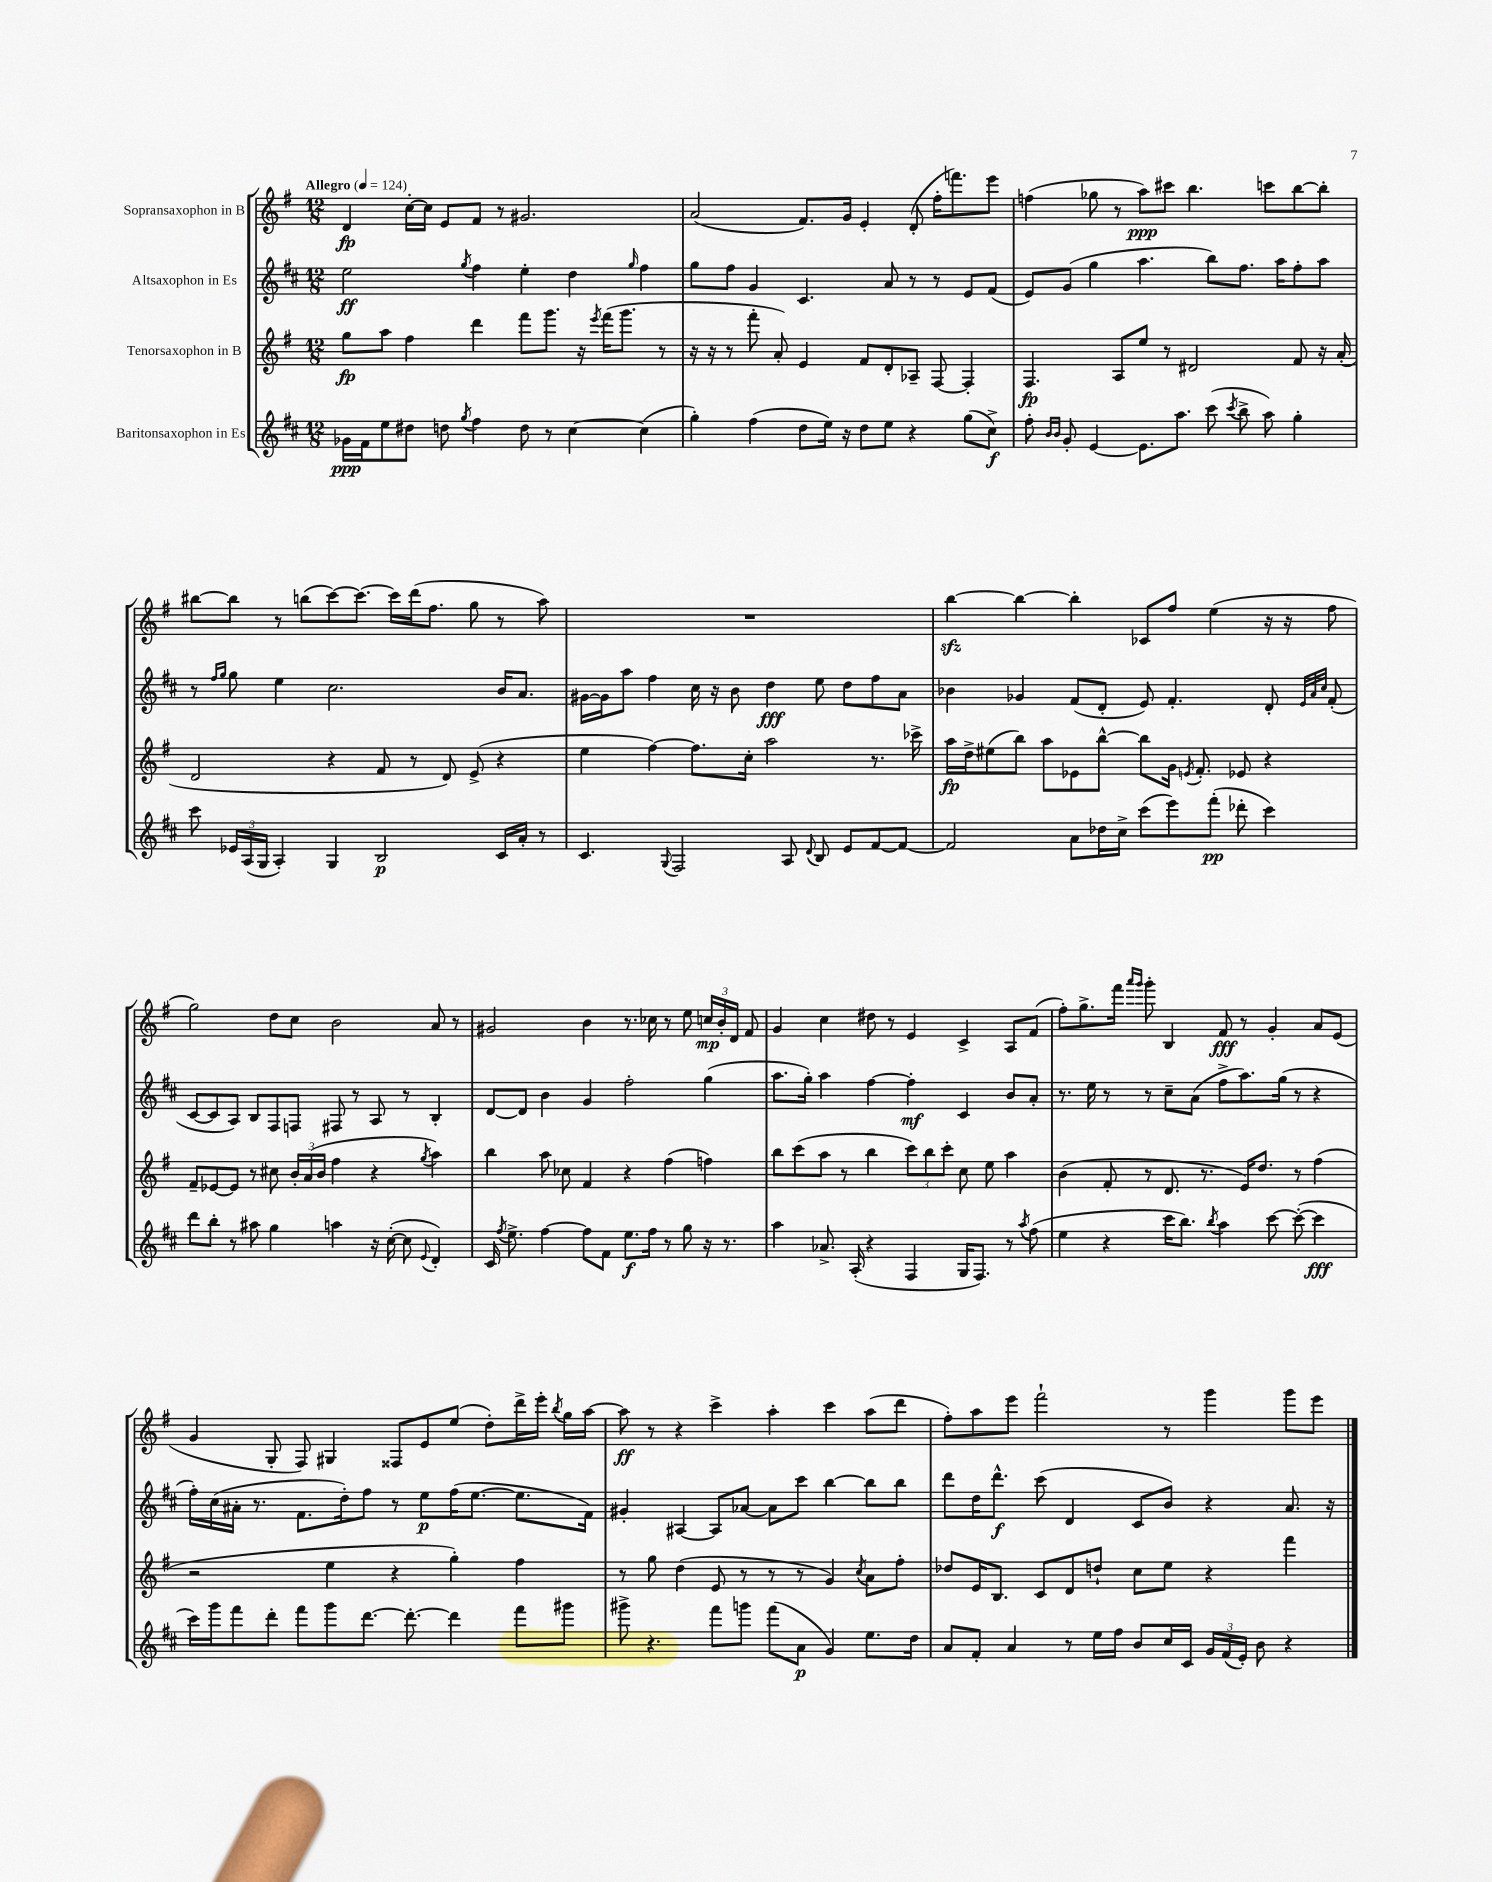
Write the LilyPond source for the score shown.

<<
\new StaffGroup <<
\new Staff = "s0" \with { instrumentName = "Sopransaxophon in B" } {
    \clef treble \key g \major \numericTimeSignature \time 12/8 \tempo "Allegro" 4 = 124
    \autoBeamOff d'4\fp c''16[~-. c''16] e'8[ fis'8] r8 gis'2. |
    a'2( fis'8.[) g'16] e'4-. d'8-.( fis''16[-. f'''8.) e'''8] |
    f''4( ges''8 r8 a''8[\ppp) cis'''8] b''4. c'''8[ b''8~ b''8]-. |
    bis''8[~ bis''8] r8 b''8[( c'''8~) c'''8.]~ c'''16[ d'''16( fis''8.] g''8 r8 a''8) |
    R1. |
    b''4~\sfz b''4~ b''4-. ces'8[ fis''8] e''4( r16 r16 fis''8 |
    g''2) d''8[ c''8] b'2 a'8 r8 |
    gis'2 b'4 r8. ces''16 r8 e''8 \tuplet 3/2 { c''16[\mp b'16-. d'16] } fis'8 |
    g'4 c''4 dis''8 r8 e'4 c'4-> a8[ fis'8]( |
    fis''8[-.) g''8.-> fis'''16] \grace { a'''16[ g'''16] } g'''8-. b4 fis'8\fff r8 g'4-. a'8[ e'8]( |
    g'4 g8-. fis8) gis4 fisis8[ e'8 e''8]( d''8[-.) d'''16-> e'''16]-. \acciaccatura { b''8 } g''16[ a''16]~ |
    a''8\ff r8 r4 c'''4-> a''4-. c'''4 a''8[( d'''8] |
    fis''8[-.) a''8 e'''8] fis'''2-! r8 g'''4 g'''8[ e'''8] \bar "|." |
}
\new Staff = "s1" \with { instrumentName = "Altsaxophon in Es" } {
    \clef treble \key d \major \numericTimeSignature \time 12/8
    \autoBeamOff e''2\ff \acciaccatura { g''8 } fis''4 e''4-. d''4 \grace { g''16 } fis''4 |
    g''8[ fis''8] g'4 cis'4. a'8 r8 r8 e'8[ fis'8]( |
    e'8[) g'8]( g''4 a''4. b''8[) fis''8.] a''16[ fis''8-. a''8] |
    r8 \grace { fis''16[ g''16] } g''8 e''4 cis''2. b'16[ a'8.] |
    gis'16[~ gis'16 a''8] fis''4 cis''16 r16 b'8 d''4\fff e''8 d''8[ fis''8 a'8] |
    bes'4 ges'4 fis'8[( d'8]-. e'8) fis'4.-. d'8-. \grace { e'32[ a'32 cis''32] } fis'8-.( |
    cis'8[~ cis'8 a8]) b8[ fis8 f8] fis8 r8 a8 r8 b4-. |
    d'8[~ d'8] b'4 g'4 fis''2-. g''4( |
    a''8.[ g''16]-.) a''4 fis''4~ fis''4-.\mf cis'4 b'8[ a'8]-. |
    r8. e''16 r8 r8 cis''8[-- a'8]( fis''8[-> a''8.) g''16]( r8 r4 |
    fis''16[-.) cis''16( ais'16]-. r8. fis'8.[ d''16-.) fis''8] r8 e''8[\p fis''16( e''8.]~ e''8.[ fis'16]) |
    gis'4-. ais4~ ais8[ aes'8]~ aes'8[ cis'''8] b''4~ b''8[ b''8] |
    d'''8[ d''16 d'''8.]-^\f cis'''8( d'4 cis'8[ b'8]) r4 a'8. r16 \bar "|." |
}
\new Staff = "s2" \with { instrumentName = "Tenorsaxophon in B" } {
    \clef treble \key g \major \numericTimeSignature \time 12/8
    \autoBeamOff g''8[\fp a''8] fis''4 d'''4 fis'''8[ g'''8.] r16 \acciaccatura { e'''8 } fis'''16[( g'''8.] r8 |
    r16 r16 r8 fis'''8-. a'8-.) e'4 fis'8[ d'8-. aes8]-- fis8~ fis4-. |
    fis4.\fp a8[ e''8] r8 dis'2 fis'8 r16 a'16-.( |
    d'2 r4 fis'8 r8 d'8) e'8->( r4 |
    e''4 fis''4~) fis''8.[ c''16]-. a''2 r8. ces'''16-> |
    a''16[\fp d''16-> eis''8( b''8]) a''8[ ees'8 b''8]~-^ b''8[ g'16] \acciaccatura { e'8 } fis'8.-. ees'8 r4 |
    fis'8[-- ees'8~ ees'8] r8 cis''8 \tuplet 3/2 { b'16[-. a'16( b'16] } fis''4 r4 \acciaccatura { g''8 } a''4) |
    b''4 a''8 ces''8 fis'4 r4 fis''4( f''4) |
    b''8[ c'''8( a''8] r8 b''4 \tuplet 3/2 { c'''8[) b''8 c'''8]-. } c''8 e''8 a''4 |
    b'4( fis'8-. r8 d'8. r8. e'16[) d''8.] r8 fis''4( |
    r2 e''4 r4 g''4-.) fis''4 |
    r8 g''8 d''4( e'8 r8 r8 r8 g'4) \acciaccatura { c''8 } a'8[ fis''8]-. |
    des''8[ e'16 b8.] c'8[ d'8 d''8]-! c''8[ e''8] r4 fis'''4 \bar "|." |
}
\new Staff = "s3" \with { instrumentName = "Baritonsaxophon in Es" } {
    \clef treble \key d \major \numericTimeSignature \time 12/8
    \autoBeamOff ges'16[\ppp fis'16 e''8 dis''8] d''8 \acciaccatura { g''8 } fis''4 d''8 r8 cis''4~ cis''4( |
    g''4-.) fis''4( d''8[ e''16]) r16 d''8[ e''8] r4 g''8[( cis''8]->\f) |
    fis''8-. \grace { b'16[ b'16] } g'8-. e'4~ e'8.[ a''8.] cis'''8( \acciaccatura { cis'''8 } b''8-> a''8) g''4-. |
    cis'''8 \tuplet 3/2 { ees'16[ a16( g16] } a4-.) g4 b2\p cis'16[ a'16]-. r8 |
    cis'4. \appoggiatura { g8 } fis2 a8 \appoggiatura { d'8 } b8 e'8[ fis'8~ fis'8]~ |
    fis'2 a'8[ des''16 cis''16]-> cis'''8[( e'''8) fis'''8]-.\pp( des'''8-. cis'''4) |
    d'''8[ b''8]-. r8 ais''8 g''4 a''4 r16 cis''16~-.( cis''8 \appoggiatura { e'8 } d'4-.) |
    cis'16 \acciaccatura { fis''8 } e''8.-> fis''4~ fis''8[ fis'8] e''8.[\f fis''16] r8 g''8 r16 r8. |
    a''4 aes'8.-> a16-.( r4 fis4 g16[ fis8.]) r8 \acciaccatura { a''8 } fis''8( |
    e''4 r4 cis'''16[ b''8.]) \acciaccatura { b''8 } a''4 cis'''8~ cis'''8~-.( cis'''4\fff |
    cis'''16[) g'''16 fis'''8 d'''8]-. fis'''8[ g'''8 d'''8.]~ d'''8.~-. d'''4 fis'''8[ gis'''8] |
    gis'''8-> r4. fis'''8[ g'''8] fis'''8[( a'8]\p g'4) e''8.[ d''16] |
    a'8[ fis'8]-. a'4 r8 e''16[ fis''16] b'8[ cis''16 cis'16] \tuplet 3/2 { g'16[ fis'16( e'16]-.) } b'8 r4 \bar "|." |
}
>>
>>
\layout { \context { \Score \remove "Bar_number_engraver" } }
